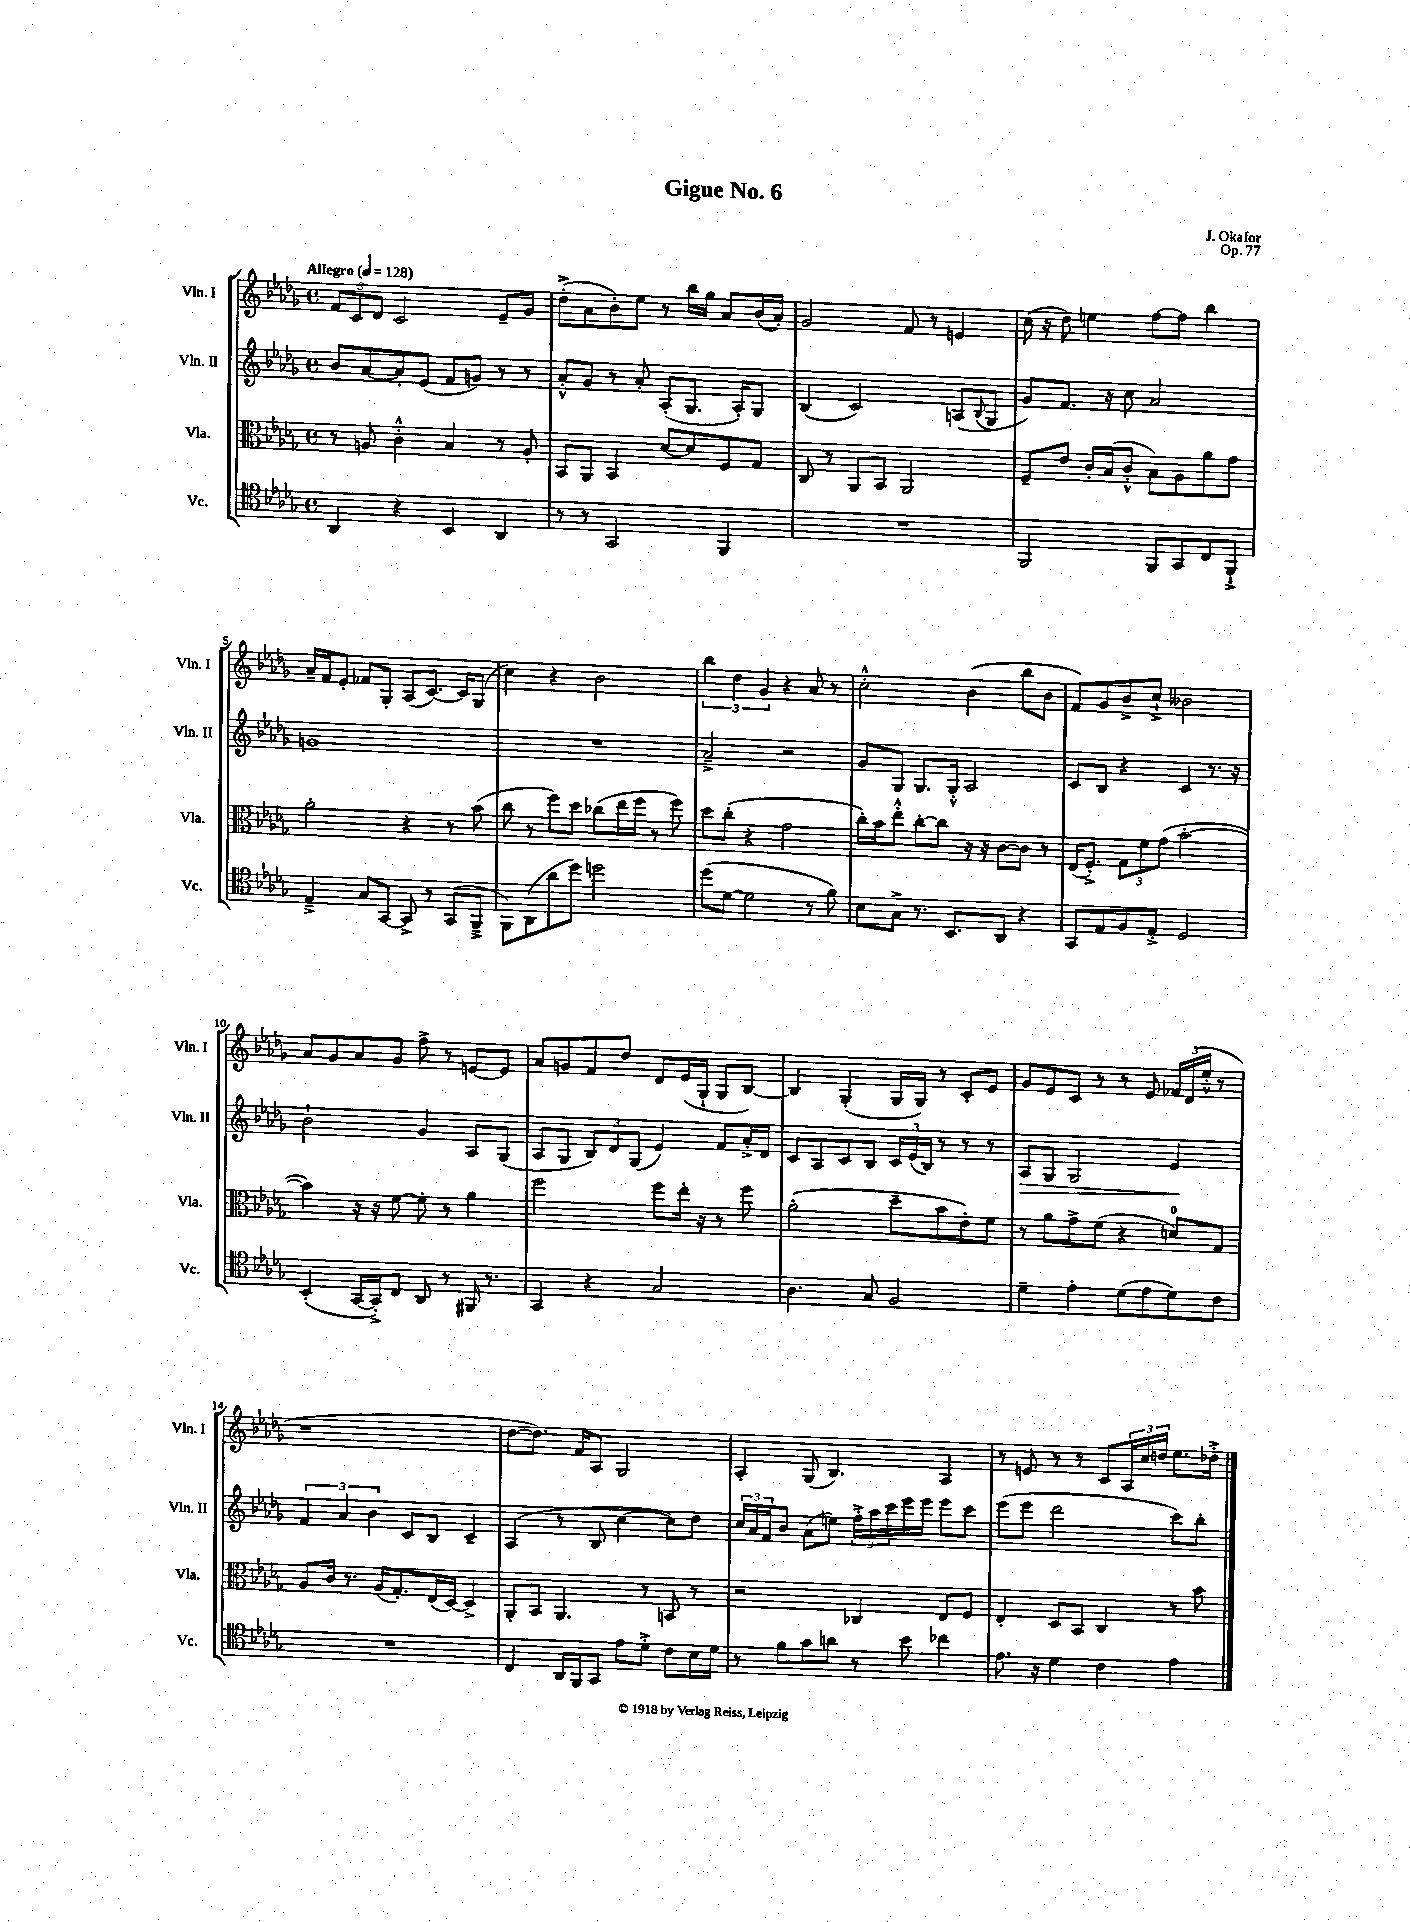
\header { title = "Gigue No. 6" composer = "J. Okafor" opus = "Op. 77" }
<<
\new StaffGroup <<
\new Staff = "s0" \with { instrumentName = "Vln. I" shortInstrumentName = "Vln. I" } {
    \clef treble \key des \major \defaultTimeSignature \time 4/4 \tempo "Allegro" 4 = 128
    \tuplet 3/2 { f'8 c'8 des'8 } c'2 ees'8-- ges'8 |
    des''8-.->( aes'8 bes'8-.) ees''8 r8 bes''16 ges''16 aes'8 bes'16( aes'16-.) |
    ges'2 f'8 r8 e'4 |
    c''16( r16 des''8) e''4 f''8~ f''8 bes''4 |
    aes'16-- f'16 ees'8-. fes'8 ges8-. aes8( c'8.~) c'16 ges8( |
    c''4) r4 bes'2 |
    \tuplet 3/2 { bes''4 des''4 ges'4 } r4 aes'8 r8 |
    c''2-.-^ bes'4( bes''8 bes'8 |
    f'8) ges'8 bes'8-> c''8-!-> beses'2 |
    aes'8 ges'8 aes'8 ges'8 f''8-> r8 e'8~ e'8 |
    aes'8 g'8 f'8 des''8 des'8 ees'16( ges16-! ges8 bes8~) |
    bes4 ges4-.( ges16 ges16) r8 c'8-. ees'8 |
    ges'8 ees'8 c'8 r8 r8 ees'8 \tuplet 3/2 { fes'16 des'16( ees''16-.-^ } r8 |
    r1 |
    des''8~ des''8.) f'16 aes8 ges2 |
    aes4-. ges8( bes4.) aes4 |
    r8 e'8 r8 r8 c'8 \tuplet 3/2 { aes16 c''16 d''16 } ees''8. des''16-.-> \bar "|." |
}
\new Staff = "s1" \with { instrumentName = "Vln. II" shortInstrumentName = "Vln. II" } {
    \clef treble \key des \major \defaultTimeSignature \time 4/4
    bes'8 aes'8~ aes'8-. ees'8( f'8 g'8) r8 r8 |
    aes'8-.-^ ges'8 r8 aes'8-. aes8-.( ges8. aes16-.) ges8 |
    bes4( c'2) a8( \appoggiatura { bes8 } ges8 |
    ges'8) f'8. r16 c''8 aes'2 |
    g'1 |
    R1 |
    aes'2---> r2 |
    ges'8 ges8 ges8. ges16-.-^ aes2 |
    c'8 bes8 r4 c'4 r8. r16 |
    bes'2-! ges'4 aes8 ges8( |
    aes8 ges8 \tuplet 3/2 { bes8) des'8 ges8( } ees'4) f'8 aes'16-.-> des'16 |
    c'8 aes8 c'8 bes8 \tuplet 3/2 { c'16 ees'16( bes16) } r8 r8 r8 |
    aes8\> ges8 ges2 ees'4\! |
    \tuplet 3/2 { f'4 aes'4 bes'4 } c'8 bes8 c'4-- |
    aes4( r8 bes8 c''4~ c''8) des''8 |
    \tuplet 3/2 { c''16 aes'16 f'16 } bes'8 aes'8( e''8) \tuplet 3/2 { f''16-.-> aes''16 c'''16 } ees'''16 ees'''16 ees'''8 c'''8 |
    ees'''8( ees'''8 des'''2 c'''8) bes''8-. \bar "|." |
}
\new Staff = "s2" \with { instrumentName = "Vla." shortInstrumentName = "Vla." } {
    \clef alto \key des \major \defaultTimeSignature \time 4/4
    r8 a8 c'4-.-^ bes4 r8 a8-. |
    bes,8 aes,8 bes,4 des'8~ des'8 f8 ges8 |
    c8 r8 aes,8 bes,8 aes,2 |
    f8-- ees'8 c'16-. bes16( c'8-.-^ bes8) aes8 aes'8 ges'8 |
    aes'2-. r4 r8 bes'8( |
    c''8 r8 f''8) des''8 ces''8( ees''16 f''16 r8 f''8) |
    des''8 c''8-.( r4 ges'2 |
    c''16-.) bes'16 ees''8-.-^ c''8~-. c''8 r16 r16 c'8~ c'8 r8 |
    ees16( f8.-.->) \tuplet 3/2 { ges8 f'8 ges'8( } bes'2~-. |
    bes'4) r16 r16 f'8~ f'8-. r8 aes'4 |
    f''2 f''8 ees''16-. r16 r8 f''8 |
    aes'2-.( des''8-- bes'8 ees'8-.) f'8 |
    r8 aes'8 ges'8-> f'8( r4 d'8-0) ges8 |
    aes8 c'16 r8. aes16( ges8.-.) ees16( des16~) des4-> |
    aes,8-. bes,8 aes,4. r8 b,8 r8 |
    r2 ces4 ees8 f8 |
    ees4-. des8 bes,8 c4 r8 bes'8 \bar "|." |
}
\new Staff = "s3" \with { instrumentName = "Vc." shortInstrumentName = "Vc." } {
    \clef tenor \key des \major \defaultTimeSignature \time 4/4
    aes,4 r4 bes,4 aes,4 |
    r8 r8 ges,2 f,4 |
    R1 |
    f,2 f,8 ges,8 c8 f,8-!-> |
    ees4---> ges8 ges,8~ ges,8-> r8 ges,8( f,8---> |
    f,8) aes,8( aes'8 des''8) d''2 |
    des''8( des'8~ des'2 r8 f'8) |
    bes8 ges8-> r8. bes,8. aes,8 r4 |
    ges,8 ees8 f8 ees8-.-> des2 |
    bes,4-.( ges,16~ ges,16-.->) c8 aes,8 r8 fis,16 r8. |
    ges,4 r4 ges2 |
    aes4. ges8 f2 |
    des'4-- ees'4-. des'8( ees'8 des'8) c'8 |
    R1 |
    c4 aes,16 f,16 ges,8 ees'8 des'8-.-> c'8 bes16 des'16 |
    r8 f'8 ges'8 a'8 r8 bes'8 ces''4 |
    ees'8. r16 des'4 c'4 ees'4 \bar "|." |
}
>>
>>
